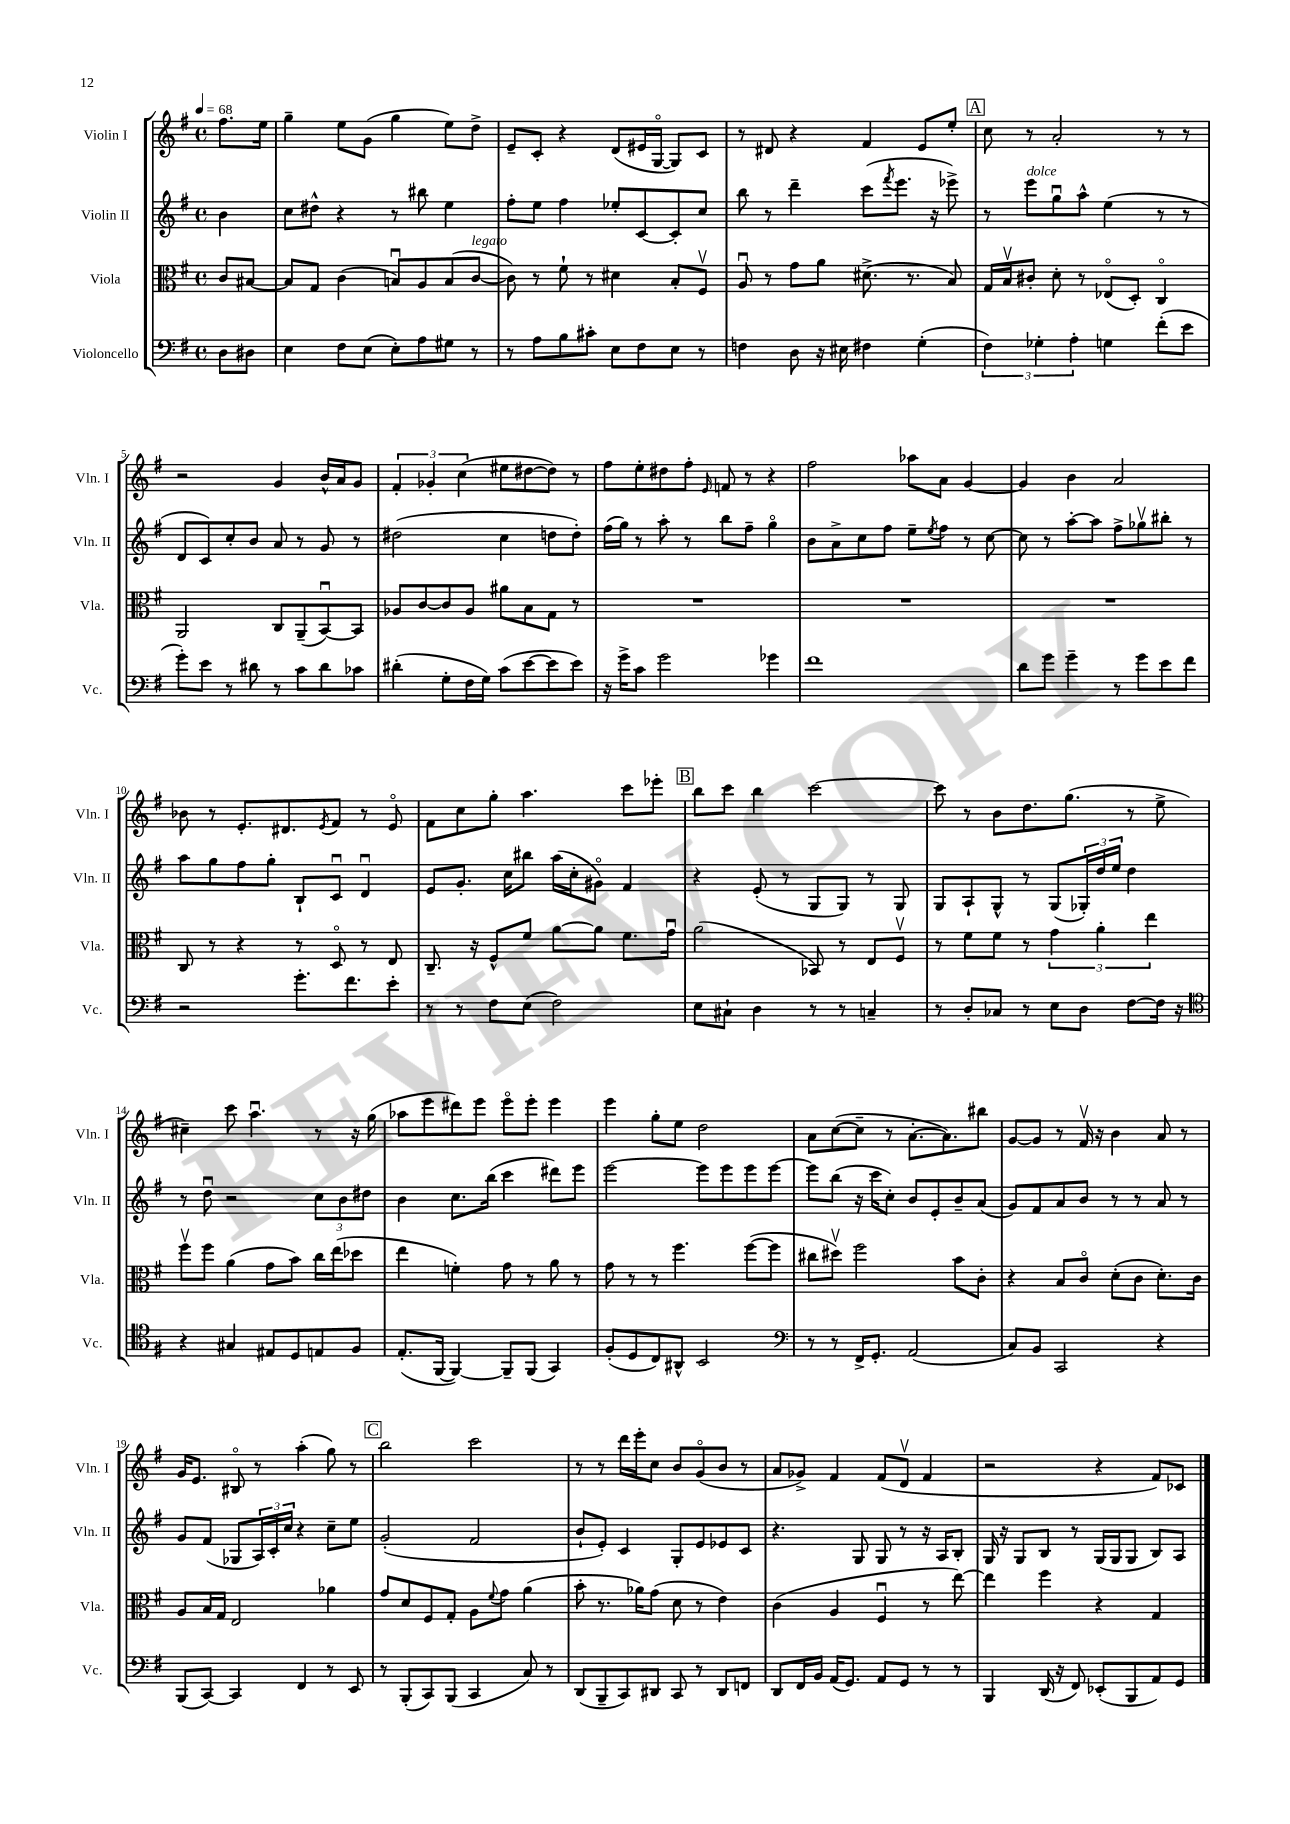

**kern	**kern	**kern	**kern
*staff4	*staff3	*staff2	*staff1
*clefF4	*clefC3	*clefG2	*clefG2
*k[f#]	*k[f#]	*k[f#]	*k[f#]
*M4/4	*M4/4	*M4/4	*M4/4
*met(c)	*met(c)	*met(c)	*met(c)
*MM68	*MM68	*MM68	*MM68
8D	8c	4b	8.ff#
8D#	[8B#	.	.
.	.	.	16ee
=	=	=	=
4E	8B#]	8cc	4gg~
.	8G	8dd#^^	.
8F#	(4c	4r	8ee
(8E	.	.	(8g
8E')	8Bu)	8r	4gg
8A	8A	8bb#	.
8G#	(8B	4ee	8ee)
8r	[8c	.	8dd^
=	=	=	=
8r	8c])	8ff#'	8e~
8A	8r	8ee	8c'
8B	8f#`	4ff#	4r
8c#'	8r	.	.
8E	4d#	8ee-'	(8d
8F#	.	[8c	16e#
.	.	.	[16Go
8E	8B'	8c']	8G])
8r	8F#v	8cc	8c
=	=	=	=
4F	8Au	8bb	8r
.	8r	8r	8d#
8D	8g	4ddd~	4r
16r	8a	.	.
16E#	.	.	.
4F#	(8.d#^	(8ccc	4f#
.	.	8qfff#	.
.	.	8.eee	.
.	8.r	.	.
(4G'	.	.	8e
.	.	16r	.
.	8B)	8eee-^)	8ee'
=	=	=	=
6F#)	16G	8r	8cc
.	16Bv	.	.
.	8c#'	8eee	8r
6G-'	.	.	.
.	8d'	8ggu	2a'
6A'	.	.	.
.	8r	8aa^^	.
4G	(8E-o	(4ee	.
.	8D')	.	.
(8f#'	4Co	8r	8r
8e	.	8r	8r
=	=	=	=
8g')	2AA	8d	2r
8e	.	8c)	.
8r	.	8cc'	.
8d#	.	8b	.
8r	8C	8a	4g
8c	(8AA~	8r	.
8d#	[8BBu)	8g	16b^^
.	.	.	16a
8c-	8BB]	8r	8g
=	=	=	=
(4d#'	8A-	(2dd#	6f#'
.	[8c	.	.
.	.	.	6g-'
8G'	8c]	.	.
.	.	.	(6cc
16F#	8A-	.	.
16G)	.	.	.
(8c	8a#	4cc	8ee#
[8e	8B	.	[8dd#
8e]	8G	8dd	8dd#])
8e)	8r	8dd')	8r
=	=	=	=
16r	1r	(16ff#	8ff#
16g^	.	16gg)	.
8c	.	8r	8ee'
2g	.	8aa'	8dd#
.	.	8r	8ff#'
.	.	.	16qqe
.	.	8bb	8f
.	.	8ff#~	8r
4g-	.	4ggo	4r
=	=	=	=
1f#	1r	8b	2ff#
.	.	8a^	.
.	.	8cc	.
.	.	8ff#	.
.	.	8ee~	8aa-
.	.	8qee	.
.	.	8ff#	8a
.	.	8r	[4g
.	.	[8cc	.
=	=	=	=
8d	1r	8cc]	4g]
8g	.	8r	.
4g~	.	[8aa'	4b
.	.	8aa]	.
8r	.	8ff#^	2a
8g	.	8gg-v	.
8e	.	8bb#'	.
8f#	.	8r	.
=	=	=	=
2r	8C	8aa	8b-
.	8r	8gg	8r
.	4r	8ff#	8.e'
.	.	8gg'	.
.	.	.	8.d#
8.g'	8r	8B`	.
.	.	.	8qe
.	8Do	8cu	8f#
8.f#	.	.	.
.	8r	4du	8r
8e'	8E	.	8eo
=	=	=	=
8r	8.C~	8e	8f#
8r	.	8.g'	8cc
.	16r	.	.
8F#	8F#^^	.	8gg'
.	.	16cc	.
(8E	8f#	8bb#	4.aa
2F#)	[8a	(16aa	.
.	.	16cc'	.
.	8a]	8g#o)	.
.	8.f#	4f#	8ccc
.	.	.	8eee-'
.	16gu	.	.
=	=	=	=
8E	(2a	4r	8bb
8C#`	.	.	8ccc
4D	.	(8e'	4bb
.	.	8r	.
8r	8BB-)	8G	[2ccc
8r	8r	8G)	.
4C~	8E	8r	.
.	8F#v	8G	.
=	=	=	=
8r	8r	8G	8ccc]
8D'	8f#	8A`	8r
8C-	8f#	8G^^	8b
8r	8r	8r	8.dd
8E	6g	(8G	.
.	.	.	(8.gg
8D	.	24G-')	.
.	6a'	24dd	.
.	.	24ee	.
[8F#	.	4dd	8r
.	6ee	.	.
16F#]	.	.	8ee^
16r	.	.	.
=	=	=	=
*clefC4	*	*	*
4r	8ff#v	8r	4cc#~)
.	8ff#	8ddu	.
4G#	(4a	2r	8ccc
.	.	.	4.aau
8E#	8g	.	.
8D	8b)	.	.
8E	16cc	12cc	8r
.	(16ee	.	.
.	.	12b	.
8F#	8dd-	.	16r
.	.	12dd#	.
.	.	.	(16gg
=	=	=	=
(8.E'	4ee	4b	8aa-
.	.	.	8eee
[16FF#	.	.	.
4FF#_)	4f')	8.cc	8ddd#)
.	.	.	8eee
.	.	(16bb	.
8FF#~]	8g	4ccc	8eeeo
(8FF#	8r	.	8eee'
4GG)	8a	8ddd#)	4eee
.	8r	8eee	.
=	=	=	=
(8F#'	8g	[2eee	4eee
8D	8r	.	.
8C)	8r	.	8gg'
8AA#^^	4.ff#	.	8ee
2BB	.	8eee]	2dd
.	.	8eee	.
.	([8ff#	8eee	.
.	8ff#]	[8eee	.
=	=	=	=
*clefF4	*	*	*
8r	8cc#	8eee]	8a
8r	8dd#v)	(8bb	([8cc
16FF#^	2ff#	16r	8cc~]
8.GG'	.	16ccc	.
.	.	8cc')	8r
(2AA	.	8b	[8.a'
.	.	8e'	.
.	.	.	8.a])
.	8b	8b~	.
.	8c'	(8a	8bb#
=	=	=	=
8C)	4r	8g)	[8g
8BB	.	8f#	8g]
2CC	8B	8a	8r
.	8co	8b	16f#v
.	.	.	16r
.	(8d'	8r	4b
.	8c	8r	.
4r	8.d')	8a	8a
.	.	8r	8r
.	16c	.	.
=	=	=	=
(8BBB	8A	8g	16g
.	.	.	8.e
[8CC)	16B	(8f#	.
.	16G	.	.
4CC]	2E	8G-	8B#o
.	.	24A)	8r
.	.	24c'	.
.	.	24cc	.
4FF#	.	4r	(4aa'
8r	4a-	8cc~	8gg)
8EE	.	8ee	8r
=	=	=	=
8r	8g	(2g'	2bb
(8BBB'	8d	.	.
8CC)	8F#	.	.
(8BBB	8G'	.	.
4CC	8A	2f#	2ccc
.	8qqf#	.	.
.	8g	.	.
8C)	(4a	.	.
8r	.	.	.
=	=	=	=
(8DD	8b'	8b`	8r
8BBB~	8.r	8e')	8r
8CC)	.	4c	16ddd
.	16a-)	.	16eee'
8DD#	(8g	.	8cc
8CC	8d	8G'	8b
8r	8r	8e	(8go
8DD#	4e)	8e-	8b
8FF	.	8c	8r
=	=	=	=
8DD	(4c	4.r	8a
16FF#	.	.	8g-^)
16BB	.	.	.
(16AA	4A	.	4f#
8.GG)	.	.	.
.	.	8G	.
8AA	4F#u	8G	(8f#
8GG	.	8r	8dv
8r	8r	16r	4f#
.	.	16A	.
8r	[8ee)	8B'	.
=	=	=	=
4BBB	4ee]	16G	2r
.	.	16r	.
.	.	8G	.
(16DD	4ff#	8B	.
16r	.	.	.
8FF#)	.	8r	.
(8EE-'	4r	(16G	4r
.	.	16G	.
8BBB	.	8G	.
8AA)	4G	8B)	8f#)
8GG	.	8A	8c-
==	==	==	==
*-	*-	*-	*-
